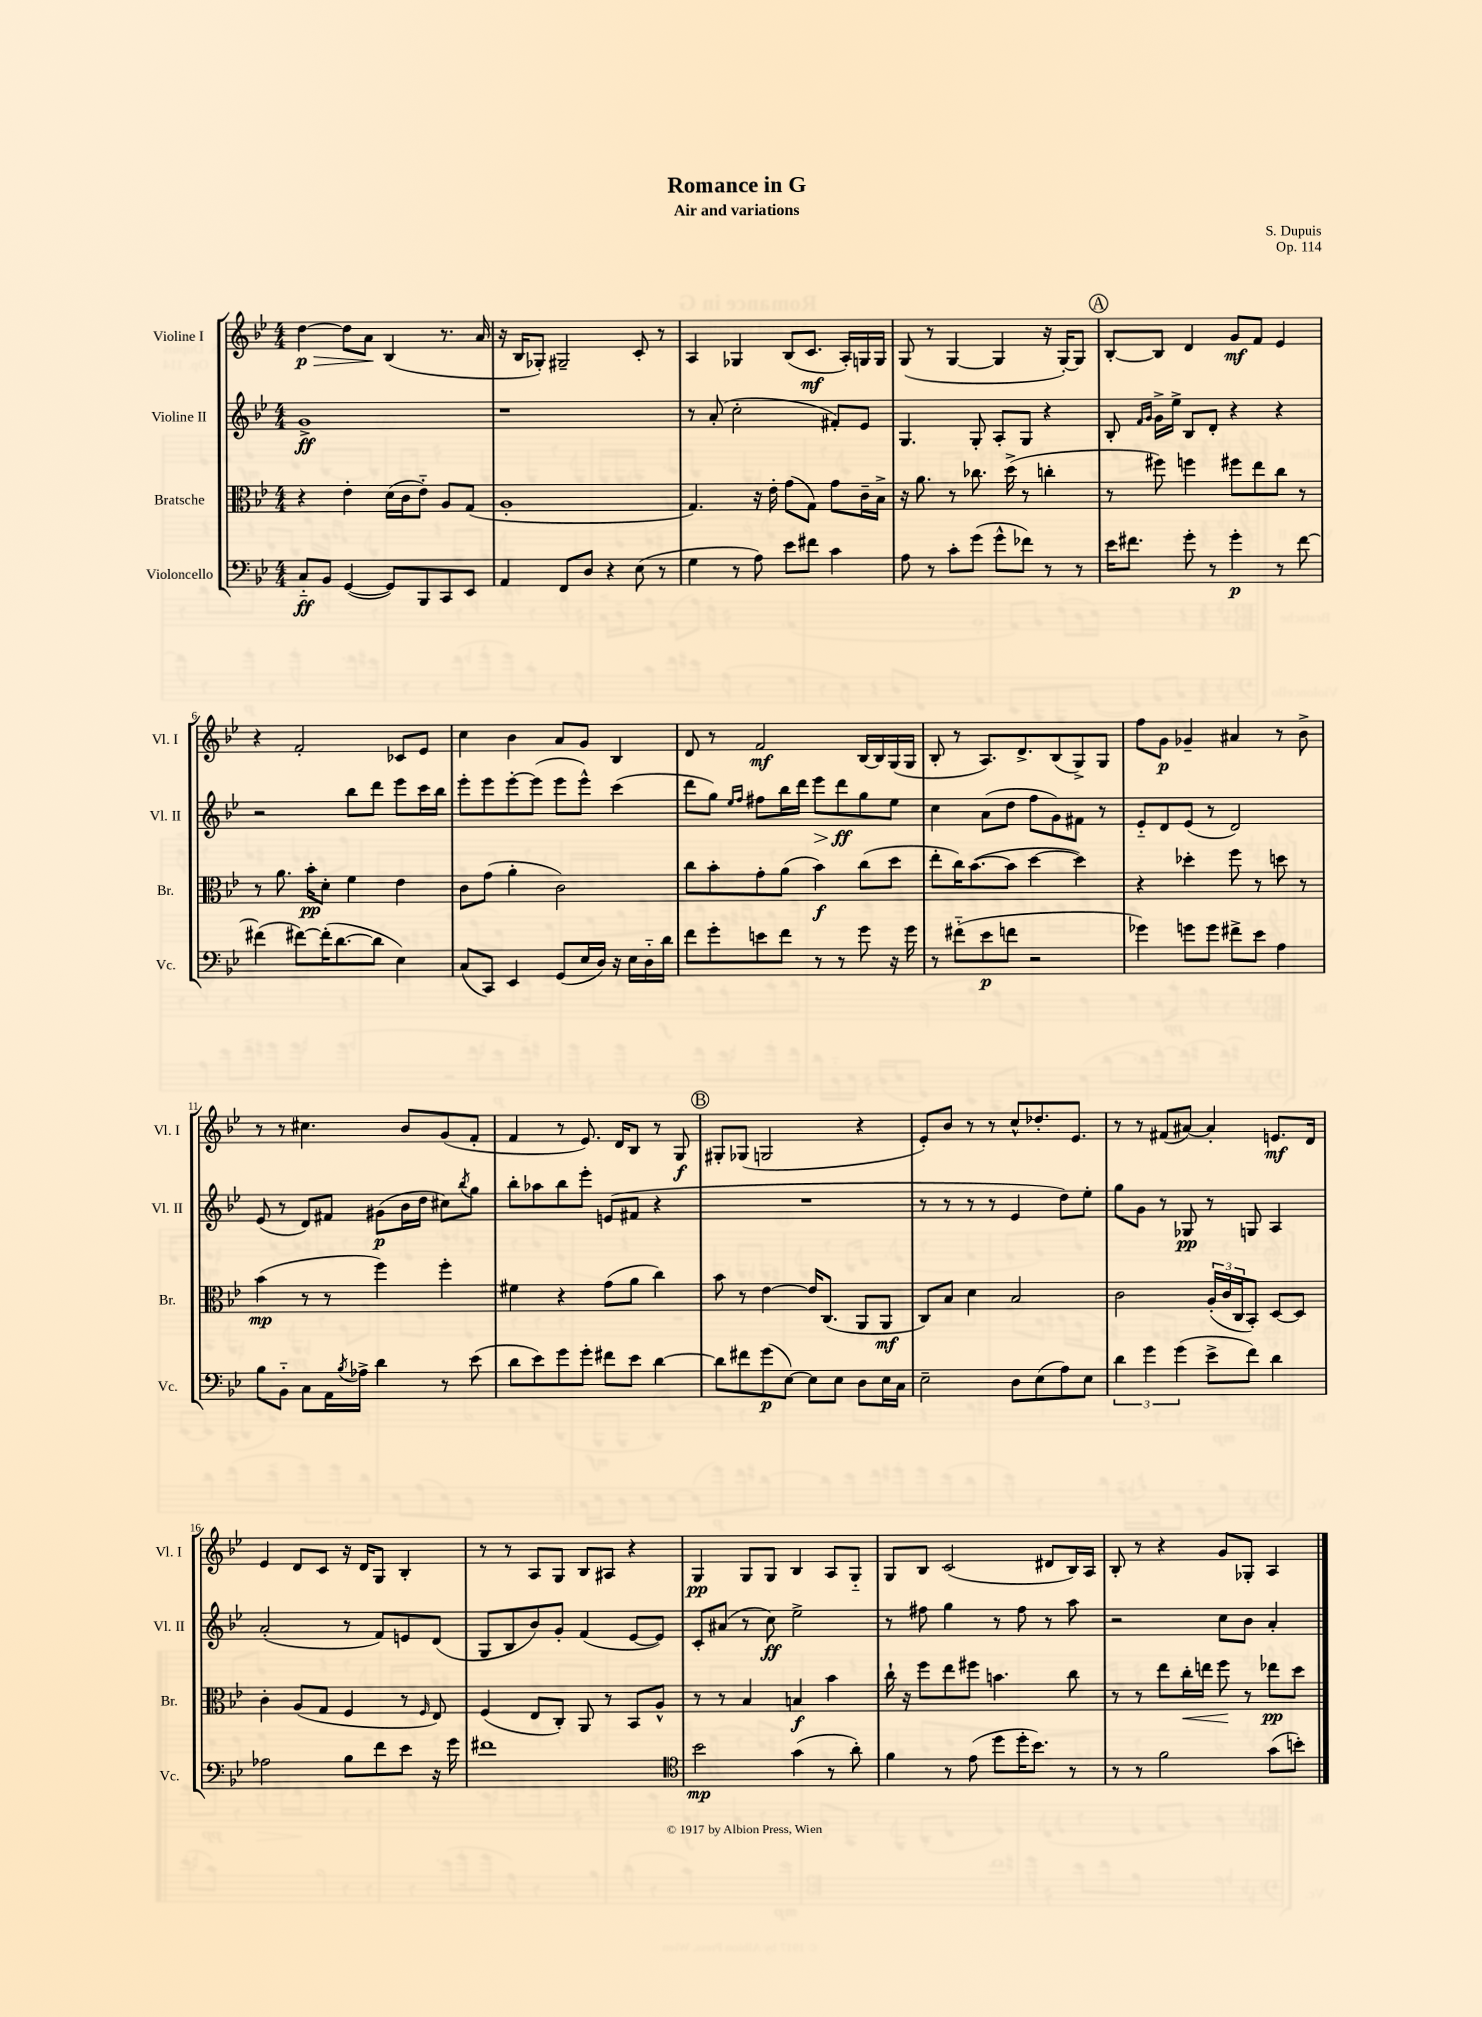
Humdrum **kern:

**kern	**kern	**kern	**kern
*staff4	*staff3	*staff2	*staff1
*clefF4	*clefC3	*clefG2	*clefG2
*k[b-e-]	*k[b-e-]	*k[b-e-]	*k[b-e-]
*M4/4	*M4/4	*M4/4	*M4/4
8C'~	4r	1g^	[4dd
8BB-	.	.	.
([4GG	4e-'	.	8dd]
.	.	.	8a
8GG])	(16d	.	(4B-
.	16c	.	.
8BBB-	8e-'~)	.	.
8CC	8A	.	8.r
8EE-	(8G	.	.
.	.	.	16a
=	=	=	=
4AA	1A'	1r	16r
.	.	.	16B-
.	.	.	8G-')
8FF	.	.	2G#~
8D	.	.	.
4r	.	.	.
(8E-	.	.	8c'
8r	.	.	8r
=	=	=	=
4G	4.G)	8r	4A
.	.	(8a'	.
8r	.	2cc'	4G-
8A)	16r	.	.
.	16e-'	.	.
8e-	(8g	.	(8B-
8f#	8G)	.	8.c
4c	8g	8f#')	.
.	.	.	16A')
.	16c~	8e-	16G
.	16B-^	.	16G
=	=	=	=
8A	16r	4.G	(8G
.	8.a	.	.
8r	.	.	8r
8c'	8r	.	[4G
(8g	8.cc-	8G'	.
8g^^	.	8A'	4G]
.	(16dd^	.	.
8f-)	8r	8G	.
8r	4cc'	4r	16r
.	.	.	[16G')
8r	.	.	8G]
=	=	=	=
16e-	8r	8B-'	[8B-'
8.f#	.	.	.
.	.	16qqf	.
.	.	16qqg	.
.	8ff#)	16g^	8B-]
.	.	16ee-^	.
8g'	4ff	8B-	4d
8r	.	8d'	.
4g'	8ff#	4r	8g
.	8ee-	.	8f
8r	8cc	4r	4e-
[8f#	8r	.	.
=	=	=	=
(4f#]	8r	2r	4r
.	8.a	.	.
[8f#)	.	.	2f'
.	16b-'	.	.
(16f#']	8d'	.	.
[8.d	.	.	.
.	4f	8bb-	.
8d]	.	8ddd	.
4E-)	4e-	8eee-	8c-
.	.	16ccc	8e-
.	.	16bb-	.
=	=	=	=
(8C	8c	8eee-'	4cc
8CC)	(8g	8eee-	.
4EE-	4a'	[8eee-'	4b-
.	.	(8eee-]	.
(8GG	2c)	8eee-	8a
16E-	.	8eee-^^)	8g
16D)	.	.	.
16r	.	(4ccc	4B-
16E-	.	.	.
16D'~	.	.	.
16d	.	.	.
=	=	=	=
8f	8cc	8ddd	8d
8g'	8b-'	8gg)	8r
.	.	16qqee-	.
.	.	16qqff	.
8e	8g'	8ff#	2f
8f	(8a	16bb-	.
.	.	16ddd	.
8r	4b-)	8eee-	.
8r	.	8ddd	.
8g	(8cc	8gg	[16B-
.	.	.	16B-]
16r	8dd	8ee-	(16G
16g	.	.	16G
=	=	=	=
8r	8ee-'	4cc	8B-'
(8f#'~	16cc)	.	8r
.	([8.b-	.	.
8e-	.	(8a	8.A)
8f	8b-]	8dd	.
.	.	.	8.d^
2r	[4dd	8ff	.
.	.	8g)	(8B-
.	4dd])	8f#	8G^)
.	.	8r	8G
=	=	=	=
4g-)	4r	8e-'~	8ff
.	.	8d	8g
8g	4dd-'	(8e-	4g-~
8g	.	8r	.
8f#^	8ff	2d)	4a#
8e-	8r	.	.
4A	8dd	.	8r
.	8r	.	8b-^
=	=	=	=
8B-	(4b-	(8e-	8r
8BB-'~	.	8r	8r
8C	8r	8d)	4.cc#
16AA	8r	8f#	.
8qB-	.	.	.
16A-^	.	.	.
4d	4ff)	(8g#	.
.	.	16b-	8b-
.	.	16dd	.
8r	4ff'	8cc#)	(8g
.	.	8qbb-	.
(8e-	.	8gg	8f'
=	=	=	=
8d	4f#	8bb-'	4f
8e-)	.	8aa-	.
8g	4r	8bb-	8r
8g'	.	8eee-'	8.e-)
8f#	(8g	(8e	.
.	.	.	16d
8e-	8a	8f#	8B-
[4d	4cc)	4r	8r
.	.	.	8G
=	=	=	=
8d]	8b-	1r	8G#'
8f#	8r	.	(8G-
(8g	[4e-	.	2G
[8E-)	.	.	.
8E-]	16e-]	.	.
.	(8.C	.	.
8E-	.	.	.
8D	8AA	.	4r
16E-	8AA	.	.
16C	.	.	.
=	=	=	=
2E-~	8C)	8r	8e-')
.	8B-	8r	8b-
.	4d	8r	8r
.	.	8r	8r
8D	2B-	4e-	8cc^^
(8E-	.	.	8.dd-'
8A)	.	8dd)	.
.	.	.	8.e-
8E-	.	8ee-'	.
=	=	=	=
6d	2c	8gg	8r
.	.	8g	8r
6g	.	.	.
.	.	8r	(8f#
(6g	.	.	.
.	.	8G-	[8a#)
8e-^	(24A'	8r	4a#']
.	24c	.	.
.	24C	.	.
8f)	8BB-')	8G	.
4d	[8D	4A	8.e
.	8D]	.	.
.	.	.	16d
=	=	=	=
2A-	4c'	(2a'	4e-
.	(8A	.	8d
.	8G	.	8c
8B-	4F	8r	16r
.	.	.	16d
8f	.	8f)	8G
8e-	8r	8e	4B-'
.	16qqF	.	.
16r	8E-)	(8d	.
16g	.	.	.
=	=	=	=
1f#	(4F	8G	8r
.	.	8B-	8r
.	8E-	8b-)	8A
.	8C')	8g'	8G
.	8AA	(4f	8B-
.	8r	.	8A#
.	8BB-	[8e-	4r
.	8A^^	8e-])	.
=	=	=	=
*clefC4	*	*	*
2b-	8r	8c'	4G
.	8r	(8a#	.
.	4B-	8r	8G
.	.	8cc)	8G
(4g	4B	2ee-^	4B-
8r	4b-	.	8A
8a')	.	.	8G'~
=	=	=	=
4f	16cc`	8r	8G
.	16r	.	.
.	8ff	8ff#	8B-
8r	8ee-	4gg	(2c
(8e-	8ff#	.	.
8dd	4.b	8r	.
16dd'	.	8ff#	.
8.b-)	.	.	.
.	.	8r	8d#
8r	8cc	8aa	16B-)
.	.	.	16A
=	=	=	=
8r	8r	2r	8B-'
8r	8r	.	8r
2f	8ee-	.	4r
.	16cc'	.	.
.	16ee	.	.
.	8ff	8cc	8g
.	8r	8b-	8G-'
(8g	8ee-	4a'	4A
8b')	8dd	.	.
==	==	==	==
*-	*-	*-	*-
